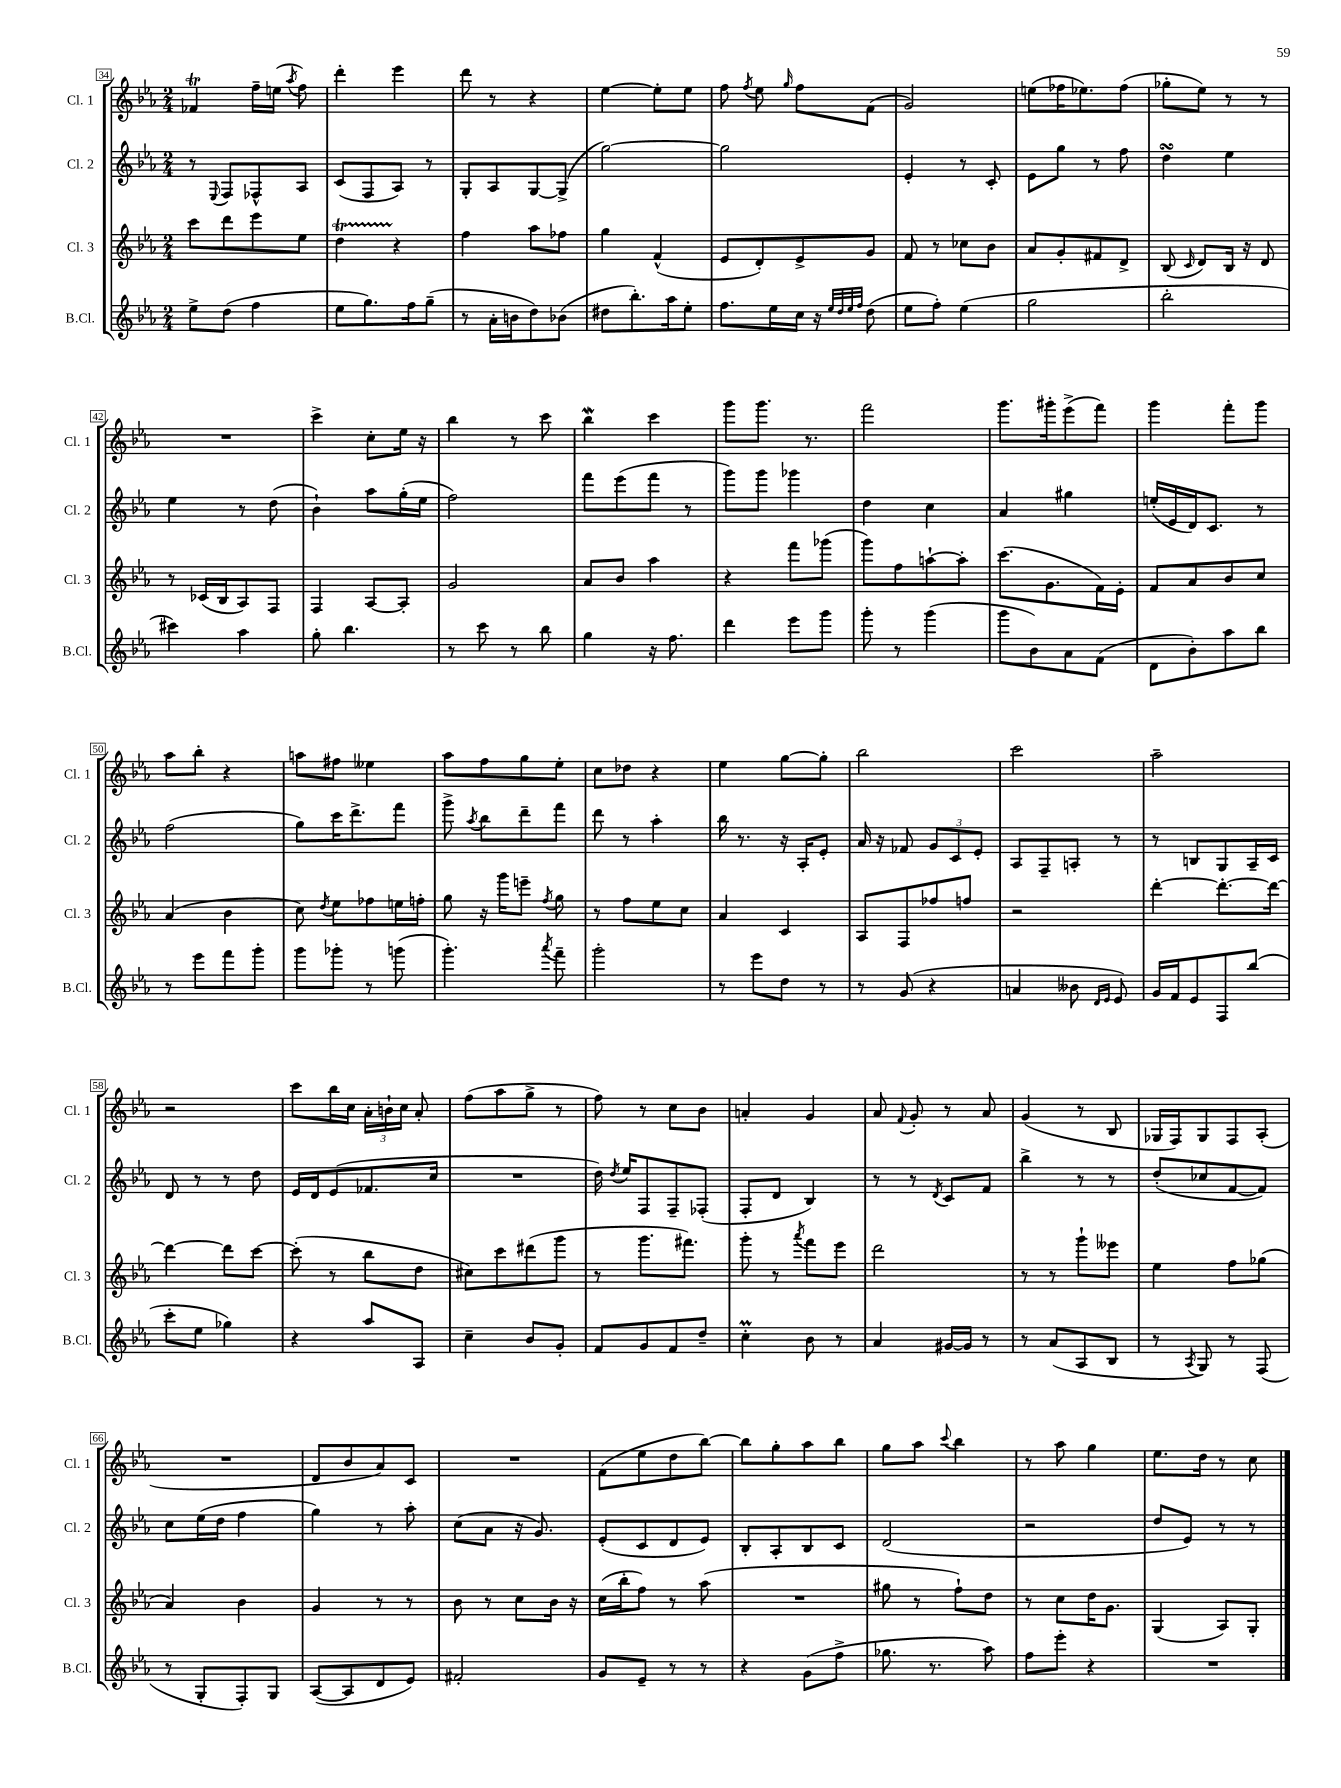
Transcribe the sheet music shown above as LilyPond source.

<<
\new StaffGroup <<
\new Staff = "s0" \with { instrumentName = "Cl. 1" shortInstrumentName = "Cl. 1" } {
    \clef treble \key ees \major \numericTimeSignature \time 2/4
    \autoBeamOff fes'4\trill f''16[-- e''16]( \acciaccatura { aes''8 } f''8) |
    d'''4-. ees'''4 |
    d'''8 r8 r4 |
    ees''4~ ees''8[-. ees''8] |
    f''8 \acciaccatura { f''8 } ees''8 \grace { g''16 } f''8[ f'8]( |
    g'2) |
    e''8[( fes''16 ees''8.) fes''8]( |
    ges''8[-. ees''8]) r8 r8 |
    R2 |
    c'''4-> c''8[-. ees''16] r16 |
    bes''4 r8 c'''8 |
    bes''4\mordent c'''4 |
    g'''8[ g'''8.] r8. |
    f'''2 |
    g'''8.[ gis'''16-. ees'''8->( f'''8]) |
    g'''4 f'''8[-. g'''8] |
    aes''8[ bes''8]-. r4 |
    a''8[ fis''8] eeses''4 |
    aes''8[ f''8 g''8 ees''8]-. |
    c''8[ des''8] r4 |
    ees''4 g''8[~ g''8]-. |
    bes''2 |
    c'''2 |
    aes''2-- |
    r2 |
    c'''8[ bes''16 c''16] \tuplet 3/2 { aes'16[-. b'16-! c''16] } aes'8-. |
    f''8[( aes''8 g''8]-> r8 |
    f''8) r8 c''8[ bes'8] |
    a'4-. g'4 |
    aes'8 \appoggiatura { f'8 } g'8-. r8 aes'8 |
    g'4( r8 bes8 |
    ges16[ f16) ges8 f8 aes8]-.( |
    R2 |
    d'8[ bes'8 aes'8) c'8] |
    R2 |
    f'8[( ees''8 d''8 bes''8]~) |
    bes''8[ g''8-. aes''8 bes''8] |
    g''8[ aes''8] \appoggiatura { c'''8 } bes''4 |
    r8 aes''8 g''4 |
    ees''8.[ d''16] r8 c''8 \bar "|." |
}
\new Staff = "s1" \with { instrumentName = "Cl. 2" shortInstrumentName = "Cl. 2" } {
    \clef treble \key ees \major \numericTimeSignature \time 2/4
    \autoBeamOff r8 \appoggiatura { ees8 } f8[ fes8-^ aes8] |
    c'8[( f8 aes8]) r8 |
    g8[-. aes8 g8~ g8]->( |
    g''2~) |
    g''2 |
    ees'4-. r8 c'8-. |
    ees'8[ g''8] r8 f''8 |
    d''4\turn ees''4 |
    ees''4 r8 d''8( |
    bes'4-!) aes''8[ g''16-.( ees''16] |
    f''2) |
    f'''8[ ees'''8( f'''8] r8 |
    g'''8[) g'''8] ges'''4 |
    d''4 c''4 |
    aes'4 gis''4 |
    e''16[-.( ees'16 d'16) c'8.] r8 |
    f''2( |
    g''8[) c'''16 d'''8.-> f'''8] |
    g'''8-> \acciaccatura { aes''8 } bes''8[ d'''8-- f'''8] |
    d'''8 r8 aes''4-. |
    bes''16 r8. r16 aes16[-. ees'8]-. |
    aes'16 r16 fes'8 \tuplet 3/2 { g'8[ c'8 ees'8]-. } |
    aes8[ f8-- a8]-. r8 |
    r8 b8[ g8 aes16-- c'16] |
    d'8 r8 r8 d''8 |
    ees'16[ d'16 ees'8( fes'8. c''16] |
    R2 |
    d''16) \acciaccatura { d''8 } ees''16[ f8 f8-- fes8]-.( |
    f8[-. d'8] bes4) |
    r8 r8 \acciaccatura { d'8 } c'8[ f'8] |
    bes''4-> r8 r8 |
    d''8[-.( ces''8 f'8~ f'8]) |
    c''8[ ees''16( d''16] f''4 |
    g''4) r8 aes''8-. |
    c''8[( aes'8] r16 g'8.) |
    ees'8[-.( c'8 d'8 ees'8]) |
    bes8[-. aes8-. bes8 c'8] |
    d'2( |
    r2 |
    d''8[ ees'8]) r8 r8 \bar "|." |
}
\new Staff = "s2" \with { instrumentName = "Cl. 3" shortInstrumentName = "Cl. 3" } {
    \clef treble \key ees \major \numericTimeSignature \time 2/4
    \autoBeamOff c'''8[ d'''8 ees'''8 ees''8] |
    d''4\startTrillSpan r4\stopTrillSpan |
    f''4 aes''8[ fes''8] |
    g''4 f'4-^( |
    ees'8[ d'8-.) ees'8-> g'8] |
    f'8 r8 ces''8[ bes'8] |
    aes'8[ g'8-. fis'8 d'8]-> |
    bes8( \grace { c'16 } d'8[) bes16] r16 d'8 |
    r8 ces'16[( bes16 aes8) f8] |
    f4 aes8[~ aes8]-. |
    g'2 |
    aes'8[ bes'8] aes''4 |
    r4 f'''8[ ges'''8]( |
    g'''8[) f''8 a''8~-! a''8]-. |
    c'''8.[( g'8. f'16) ees'16]-. |
    f'8[ aes'8 bes'8 c''8] |
    aes'4( bes'4 |
    c''8) \acciaccatura { d''8 } ees''8[ fes''8 e''16 f''16]-. |
    g''8 r16 g'''16[ e'''8]-- \acciaccatura { f''8 } g''8 |
    r8 f''8[ ees''8 c''8] |
    aes'4 c'4 |
    aes8[ f8 fes''8 f''8] |
    r2 |
    d'''4~-. d'''8.[~-. d'''16]~ |
    d'''4~ d'''8[ c'''8]~ |
    c'''8-.( r8 bes''8[ d''8] |
    cis''8[) c'''8 dis'''8( g'''8] |
    r8 g'''8.[ fis'''8.]) |
    g'''8-. r8 \acciaccatura { aes'''8 } f'''8[ ees'''8] |
    d'''2 |
    r8 r8 g'''8[-! eeses'''8] |
    ees''4 f''8[ ges''8]( |
    aes'4) bes'4 |
    g'4 r8 r8 |
    bes'8 r8 c''8[ bes'16] r16 |
    c''16[( bes''16-. f''8]) r8 aes''8( |
    R2 |
    gis''8 r8 f''8[-!) d''8] |
    r8 c''8[ d''16 g'8.] |
    g4( aes8[) g8]-. \bar "|." |
}
\new Staff = "s3" \with { instrumentName = "B.Cl." shortInstrumentName = "B.Cl." } {
    \clef treble \key ees \major \numericTimeSignature \time 2/4
    \autoBeamOff ees''8[-> d''8]( f''4 |
    ees''8[ g''8.) f''16 g''8]--( |
    r8 aes'16[-. b'16 d''8) bes'8]( |
    dis''8[ bes''8.-.) aes''16 ees''8]-. |
    f''8.[ ees''16 c''16] r16 \grace { ees''32[ d''32 ees''32 f''32] } d''8( |
    ees''8[ f''8]-.) ees''4( |
    g''2 |
    bes''2-. |
    cis'''4) aes''4 |
    g''8-. bes''4. |
    r8 c'''8 r8 bes''8 |
    g''4 r16 f''8. |
    d'''4 ees'''8[ g'''8] |
    g'''8-. r8 g'''4( |
    g'''8[ bes'8) aes'8 f'8]( |
    d'8[ bes'8-.) aes''8 bes''8] |
    r8 ees'''8[ f'''8 g'''8]-. |
    g'''8[ ges'''8]-. r8 g'''8( |
    g'''4.-.) \acciaccatura { aes'''8 } f'''8-- |
    g'''2-. |
    r8 ees'''8[ d''8] r8 |
    r8 g'8( r4 |
    a'4 beses'8 \grace { d'16[ ees'16] } ees'8) |
    g'16[ f'16 ees'8 f8 bes''8]( |
    c'''8[-. ees''8] ges''4) |
    r4 aes''8[ aes8] |
    c''4-- bes'8[ g'8]-. |
    f'8[ g'8 f'8 d''8]-- |
    c''4-.\prall bes'8 r8 |
    aes'4 gis'16[~ gis'16] r8 |
    r8 aes'8[( aes8 bes8] |
    r8 \acciaccatura { aes8 } g8) r8 f8( |
    r8 g8[-. f8-.) g8] |
    aes8[~( aes8 d'8 ees'8]) |
    fis'2-. |
    g'8[ ees'8]-- r8 r8 |
    r4 g'8[( f''8]-> |
    ges''8. r8. aes''8) |
    f''8[ ees'''8]-. r4 |
    R2 \bar "|." |
}
>>
>>
\layout { \context { \Score currentBarNumber = #34 \override BarNumber.stencil = #(make-stencil-boxer 0.1 0.3 ly:text-interface::print) } }
